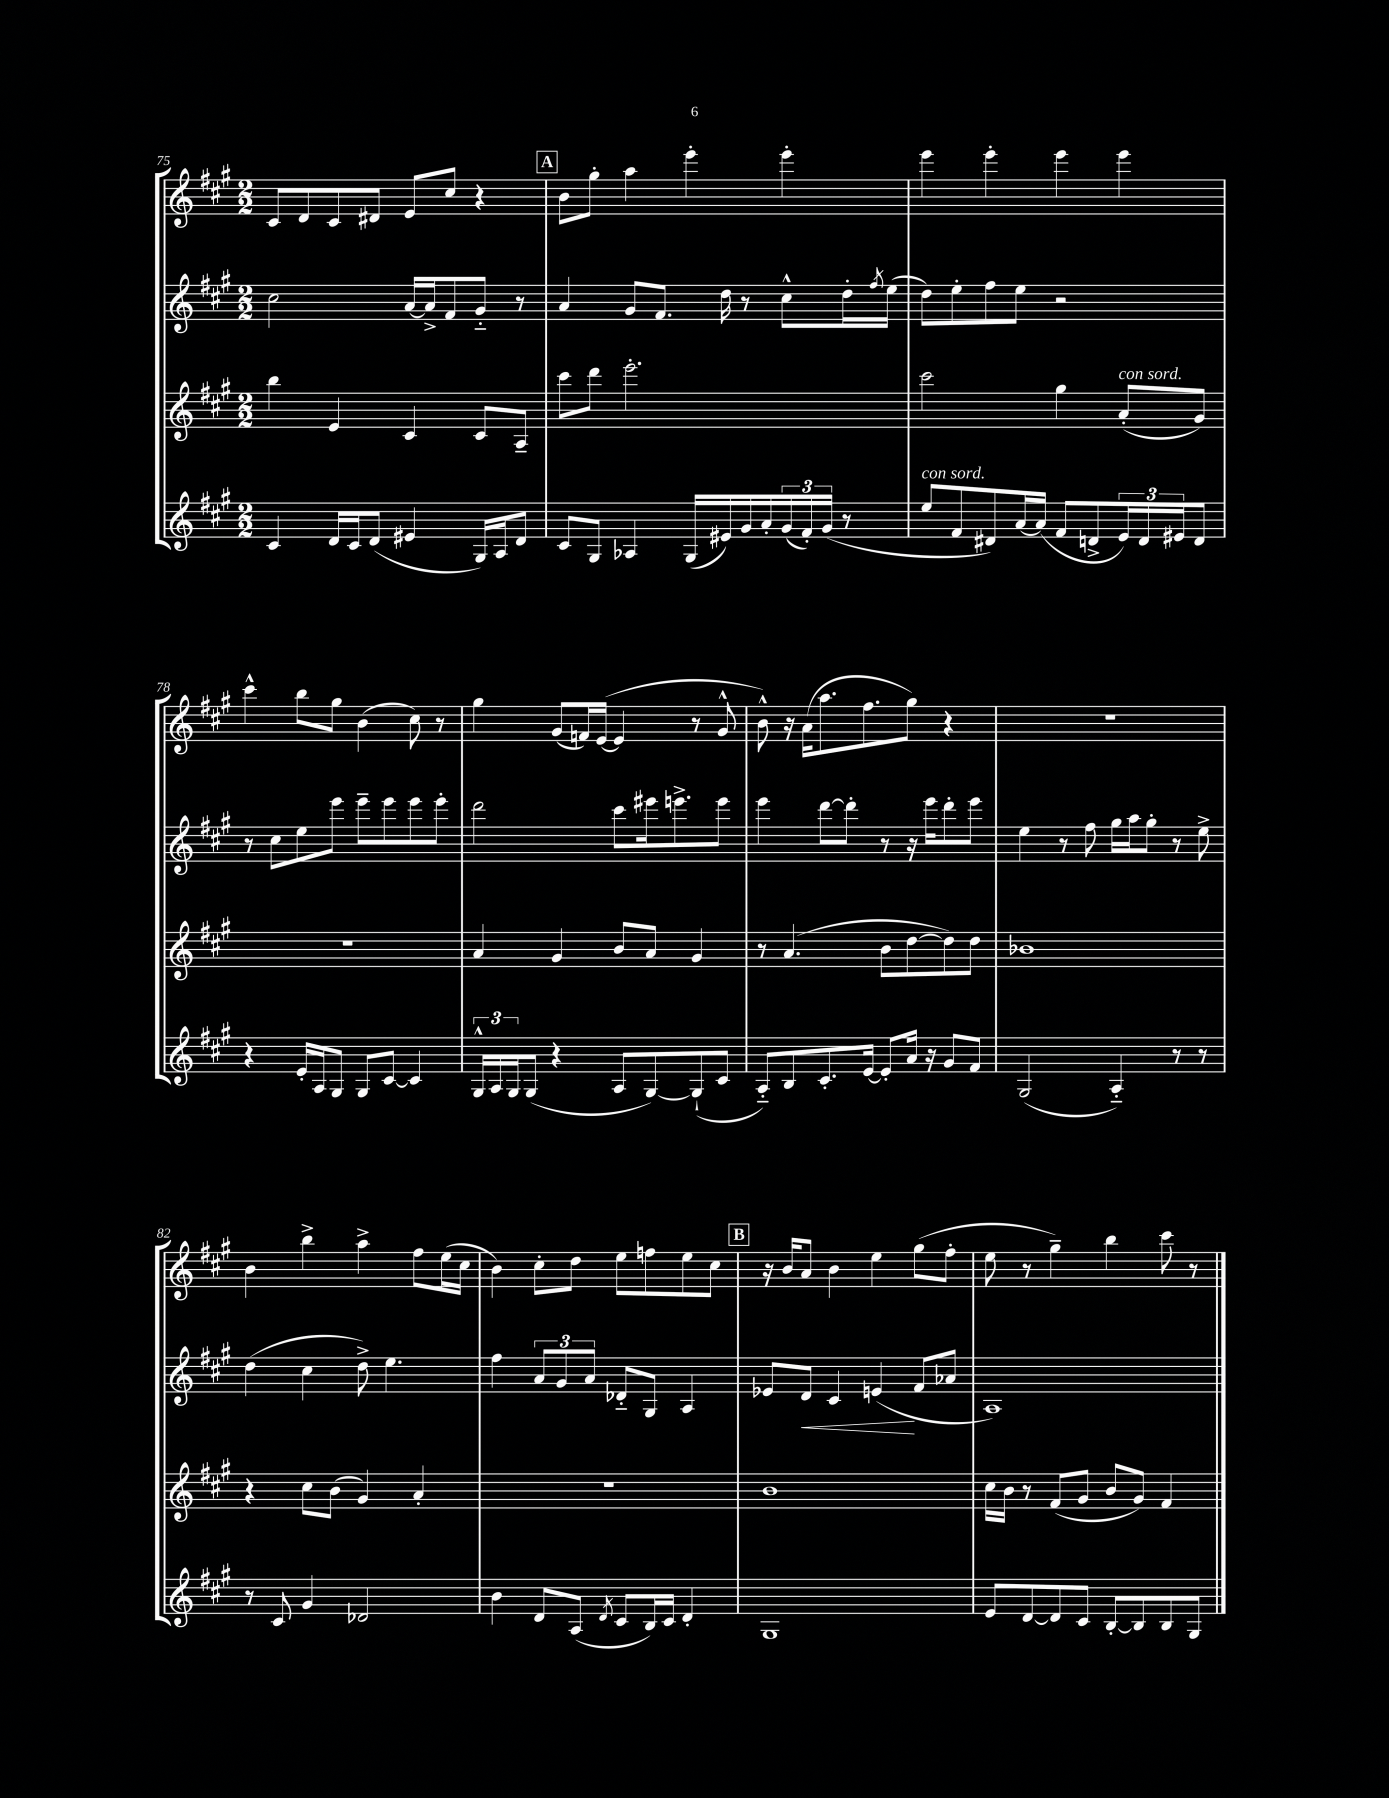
<<
\new StaffGroup <<
\new Staff = "s0" {
    \clef treble \key a \major \numericTimeSignature \time 2/2
    cis'8 d'8 cis'8 dis'8 e'8 cis''8 r4 |
    \mark \markup { \box "A" } b'8 gis''8-. a''4 e'''4-. e'''4-. |
    e'''4 e'''4-. e'''4 e'''4 |
    cis'''4-^ b''8 gis''8 b'4( cis''8) r8 |
    gis''4 gis'8( f'16) e'16~( e'4 r8 gis'8-^ |
    b'8-^) r16 a'16( a''8. fis''8. gis''8) r4 |
    r1 |
    b'4 b''4-> a''4-> fis''8 e''16( cis''16 |
    b'4) cis''8-. d''8 e''8 f''8 e''8 cis''8 |
    \mark \markup { \box "B" } r16 b'16 a'8 b'4 e''4 gis''8( fis''8-. |
    e''8 r8 gis''4--) b''4 cis'''8 r8 \bar "|." |
}
\new Staff = "s1" {
    \clef treble \key a \major \numericTimeSignature \time 2/2
    cis''2 a'16~ a'16-> fis'8 gis'8-_ r8 |
    \mark \markup { \box "A" } a'4 gis'8 fis'8. d''16 r8 cis''8-^ d''16-. \acciaccatura { fis''8 } e''16( |
    d''8) e''8-. fis''8 e''8 r2 |
    r8 cis''8 e''8 e'''8 e'''8-- e'''8 e'''8 e'''8-. |
    d'''2 cis'''8 eis'''16 e'''8.-> e'''8 |
    e'''4 d'''8~ d'''8-. r8 r16 e'''16 d'''8-. e'''8 |
    e''4 r8 fis''8 gis''16 a''16 gis''8-. r8 e''8-> |
    d''4( cis''4 d''8->) e''4. |
    fis''4 \tuplet 3/2 { a'8 gis'8 a'8 } des'8-_ gis8 a4 |
    \mark \markup { \box "B" } ees'8 d'8\< cis'4 e'4\!( fis'8 aes'8 |
    a1) \bar "|." |
}
\new Staff = "s2" {
    \clef treble \key a \major \numericTimeSignature \time 2/2
    b''4 e'4 cis'4 cis'8 a8-- |
    \mark \markup { \box "A" } cis'''8 d'''8 e'''2.-. |
    cis'''2 gis''4 a'8-.^\markup { \italic "con sord." }( gis'8) |
    R1 |
    a'4 gis'4 b'8 a'8 gis'4 |
    r8 a'4.( b'8 d''8~ d''8) d''8 |
    bes'1 |
    r4 cis''8 b'8( gis'4) a'4-. |
    R1 |
    \mark \markup { \box "B" } b'1 |
    cis''16 b'16 r8 fis'8( gis'8 b'8 gis'8) fis'4 \bar "|." |
}
\new Staff = "s3" {
    \clef treble \key a \major \numericTimeSignature \time 2/2
    cis'4 d'16 cis'16 d'8( eis'4 gis16) a16 d'8 |
    \mark \markup { \box "A" } cis'8 gis8 aes4 gis16( eis'16) gis'16 a'16-. \tuplet 3/2 { gis'16( fis'16-.) gis'16( } r8 |
    e''8^\markup { \italic "con sord." } fis'8 dis'8) a'16~ a'16( fis'8 d'8-> \tuplet 3/2 { e'16) d'16 eis'16 } d'8 |
    r4 e'16-. a16 gis8 gis8 cis'8~ cis'4 |
    \tuplet 3/2 { gis16-^ a16 gis16 } gis8( r4 a8 gis8~) gis8-!( cis'8 |
    a8-_) b8 cis'8.-. e'16~ e'8-. a'16 r16 gis'8 fis'8 |
    gis2( a4-_) r8 r8 |
    r8 cis'8 gis'4 des'2 |
    b'4 d'8 a8( \acciaccatura { d'8 } cis'8 b16) cis'16 d'4-. |
    \mark \markup { \box "B" } gis1 |
    e'8 d'8~ d'8 cis'8 b8~-. b8 b8 gis8 \bar "|." |
}
>>
>>
\layout { \context { \Score currentBarNumber = #75 } }
